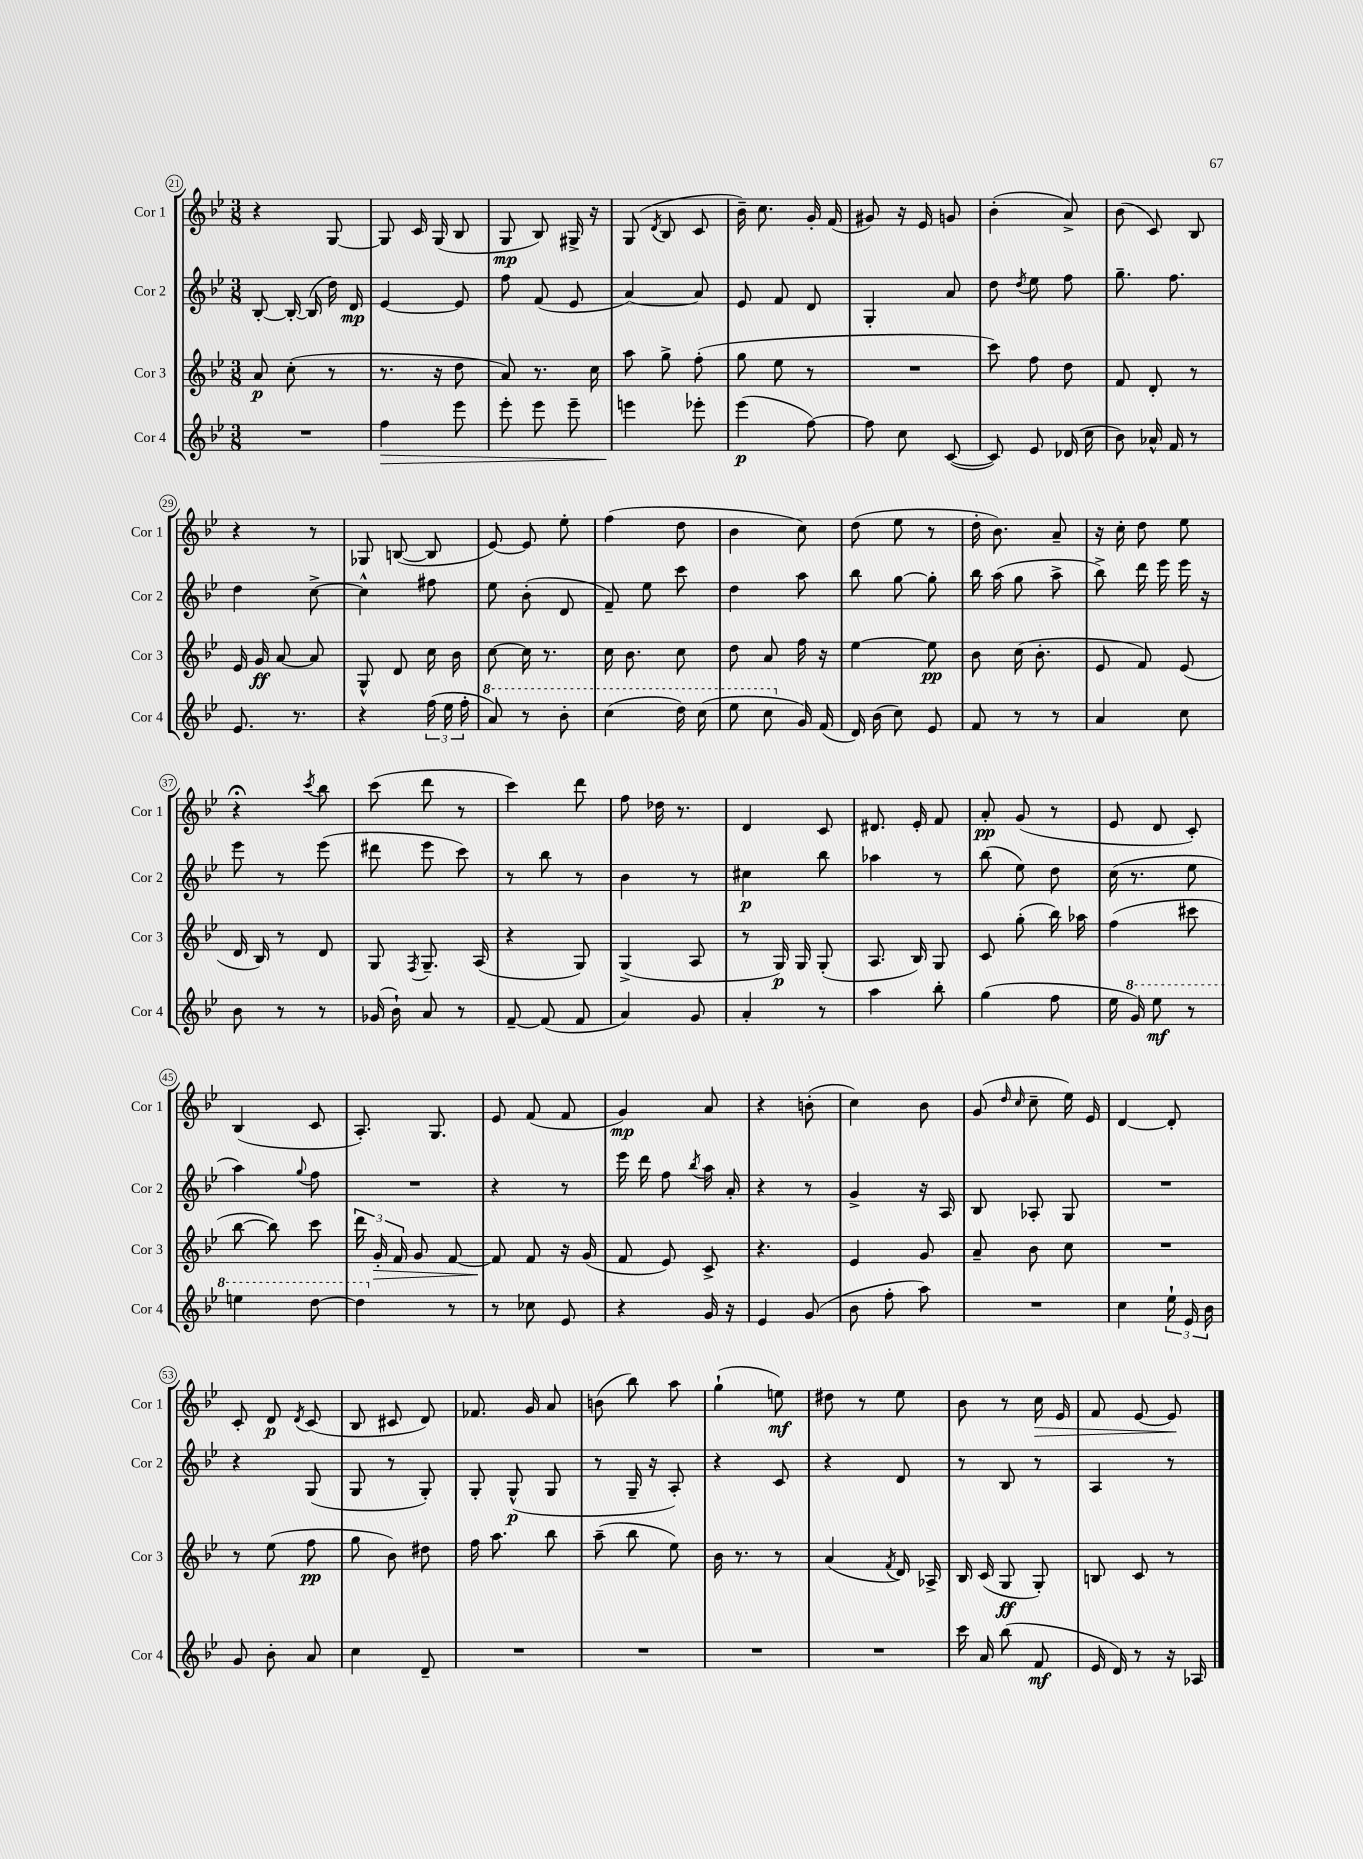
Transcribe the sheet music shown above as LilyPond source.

<<
\new StaffGroup <<
\new Staff = "s0" \with { instrumentName = "Cor 1" shortInstrumentName = "Cor 1" } {
    \clef treble \key bes \major \numericTimeSignature \time 3/8
    \autoBeamOff r4 g8~ |
    g8 c'16 g16( bes8 |
    g8\mp bes8) gis16-> r16 |
    g8( \acciaccatura { d'8 } bes8 c'8 |
    bes'16--) c''8. g'16-. f'16( |
    gis'8) r16 ees'16 g'8 |
    bes'4-.( a'8->) |
    bes'8( c'8) bes8 |
    r4 r8 |
    ges8 b8~( b8 |
    ees'8~) ees'8 ees''8-. |
    f''4( d''8 |
    bes'4 c''8) |
    d''8( ees''8 r8 |
    d''16-. bes'8.) a'8-- |
    r16 c''16-. d''8 ees''8 |
    r4\fermata \acciaccatura { c'''8 } bes''8 |
    c'''8( d'''8 r8 |
    c'''4) d'''8 |
    f''8 des''16 r8. |
    d'4 c'8 |
    dis'8. ees'16-. f'8 |
    a'8-.\pp g'8( r8 |
    ees'8 d'8 c'8-.) |
    bes4( c'8 |
    a8.-.) g8. |
    ees'8 f'8( f'8 |
    g'4\mp) a'8 |
    r4 b'8-.( |
    c''4) bes'8 |
    g'8( \grace { d''16 c''16 } c''8-- ees''16) ees'16 |
    d'4~ d'8-. |
    c'8-. d'8\p \acciaccatura { d'8 } c'8( |
    bes8 cis'8 d'8) |
    fes'8. g'16 a'8 |
    b'8( bes''8) a''8 |
    g''4-!( e''8\mf) |
    dis''8 r8 ees''8 |
    bes'8 r8 c''16\> ees'16 |
    f'8 ees'8~ ees'8\! \bar "|." |
}
\new Staff = "s1" \with { instrumentName = "Cor 2" shortInstrumentName = "Cor 2" } {
    \clef treble \key bes \major \numericTimeSignature \time 3/8
    \autoBeamOff bes8~-. bes16~-. bes16( d''16) d'16\mp |
    ees'4~ ees'8 |
    f''8 f'8( ees'8 |
    a'4~) a'8 |
    ees'8 f'8 d'8 |
    g4-. a'8 |
    d''8 \acciaccatura { d''8 } ees''8 f''8 |
    g''8.-- f''8. |
    d''4 c''8~-> |
    c''4-^ fis''8 |
    ees''8 bes'8-.( d'8 |
    f'8--) ees''8 c'''8 |
    d''4 a''8 |
    bes''8 g''8~ g''8-. |
    bes''16 a''16( g''8 a''8-> |
    bes''8->) d'''16 ees'''16 ees'''16 r16 |
    ees'''8 r8 ees'''8( |
    dis'''8 ees'''8 c'''8) |
    r8 bes''8 r8 |
    bes'4 r8 |
    cis''4\p bes''8 |
    aes''4 r8 |
    bes''8( ees''8) d''8 |
    c''16( r8. ees''8 |
    a''4) \appoggiatura { g''8 } f''8 |
    R4. |
    r4 r8 |
    ees'''16 d'''16 f''8 \acciaccatura { bes''8 } a''16 a'16-. |
    r4 r8 |
    g'4-> r16 a16 |
    bes8 aes8-. g8 |
    R4. |
    r4 g8( |
    g8 r8 g8-.) |
    g8-. g8-^\p( g8 |
    r8 g16-- r16 a8-.) |
    r4 c'8 |
    r4 d'8 |
    r8 bes8 r8 |
    a4 r8 \bar "|." |
}
\new Staff = "s2" \with { instrumentName = "Cor 3" shortInstrumentName = "Cor 3" } {
    \clef treble \key bes \major \numericTimeSignature \time 3/8
    \autoBeamOff a'8\p c''8-.( r8 |
    r8. r16 d''8 |
    a'8) r8. c''16 |
    a''8 g''8-> f''8-.( |
    g''8 ees''8 r8 |
    R4. |
    c'''8) f''8 d''8 |
    f'8 d'8-. r8 |
    ees'16 g'16\ff a'8~ a'8 |
    g8-^ d'8 c''16 bes'16 |
    c''8~ c''16 r8. |
    c''16 bes'8. c''8 |
    d''8 a'8 f''16 r16 |
    ees''4~ ees''8\pp |
    bes'8 c''16( bes'8.-. |
    ees'8 f'8) ees'8( |
    d'16 bes16) r8 d'8 |
    g8 \acciaccatura { f8 } g8.-- a16( |
    r4 g8) |
    g4->( a8 |
    r8 g16\p) g16 g8-.( |
    a8. bes16) g8 |
    c'8 g''8-.( bes''16) aes''16 |
    f''4( cis'''8 |
    bes''8~ bes''8) c'''8 |
    \tuplet 3/2 { d'''16 g'16-.\> f'16 } g'8 f'8~ |
    f'8\! f'8 r16 g'16( |
    f'8 ees'8) c'8-> |
    r4. |
    ees'4 g'8 |
    a'8-- bes'8 c''8 |
    R4. |
    r8 ees''8( f''8\pp |
    g''8 bes'8) dis''8 |
    f''16 a''8. bes''8 |
    a''8--( bes''8 ees''8) |
    bes'16 r8. r8 |
    a'4( \acciaccatura { f'8 } d'16) aes16-> |
    bes16 c'16( g8\ff g8-.) |
    b8 c'8 r8 \bar "|." |
}
\new Staff = "s3" \with { instrumentName = "Cor 4" shortInstrumentName = "Cor 4" } {
    \clef treble \key bes \major \numericTimeSignature \time 3/8
    \autoBeamOff R4. |
    f''4\> ees'''8 |
    ees'''8-. ees'''8 ees'''8-- |
    e'''4\! ees'''8-. |
    ees'''4\p( f''8~) |
    f''8 c''8 c'8~( |
    c'8) ees'8 des'16( c''16 |
    bes'8) aes'16-^ f'16 r8 |
    ees'8. r8. |
    r4 \tuplet 3/2 { f''16( ees''16 f''16-. } |
    \ottava #1 a''8) r8 bes''8-. |
    c'''4( d'''16) c'''16( |
    ees'''8 c'''8 \ottava #0 g'16) f'16( |
    d'16) bes'16( c''8) ees'8 |
    f'8 r8 r8 |
    a'4 c''8 |
    bes'8 r8 r8 |
    ges'16( bes'16-!) a'8 r8 |
    f'8~-- f'8( f'8 |
    a'4) g'8 |
    a'4-. r8 |
    a''4 bes''8-. |
    g''4( f''8 |
    ees''16 \ottava #1 g''16) ees'''8\mf r8 |
    e'''4 d'''8~ |
    d'''4 \ottava #0 r8 |
    r8 ces''8 ees'8 |
    r4 g'16 r16 |
    ees'4 g'8( |
    bes'8 f''8-. a''8) |
    R4. |
    c''4 \tuplet 3/2 { ees''16-! ees'16 bes'16 } |
    g'8 bes'8-. a'8 |
    c''4 d'8-- |
    R4. |
    R4. |
    R4. |
    R4. |
    c'''16 a'16 bes''8( f'8\mf |
    ees'16 d'16) r8 r16 aes16 \bar "|." |
}
>>
>>
\layout { \context { \Score currentBarNumber = #21 \override BarNumber.stencil = #(make-stencil-circler 0.1 0.3 ly:text-interface::print) } }
